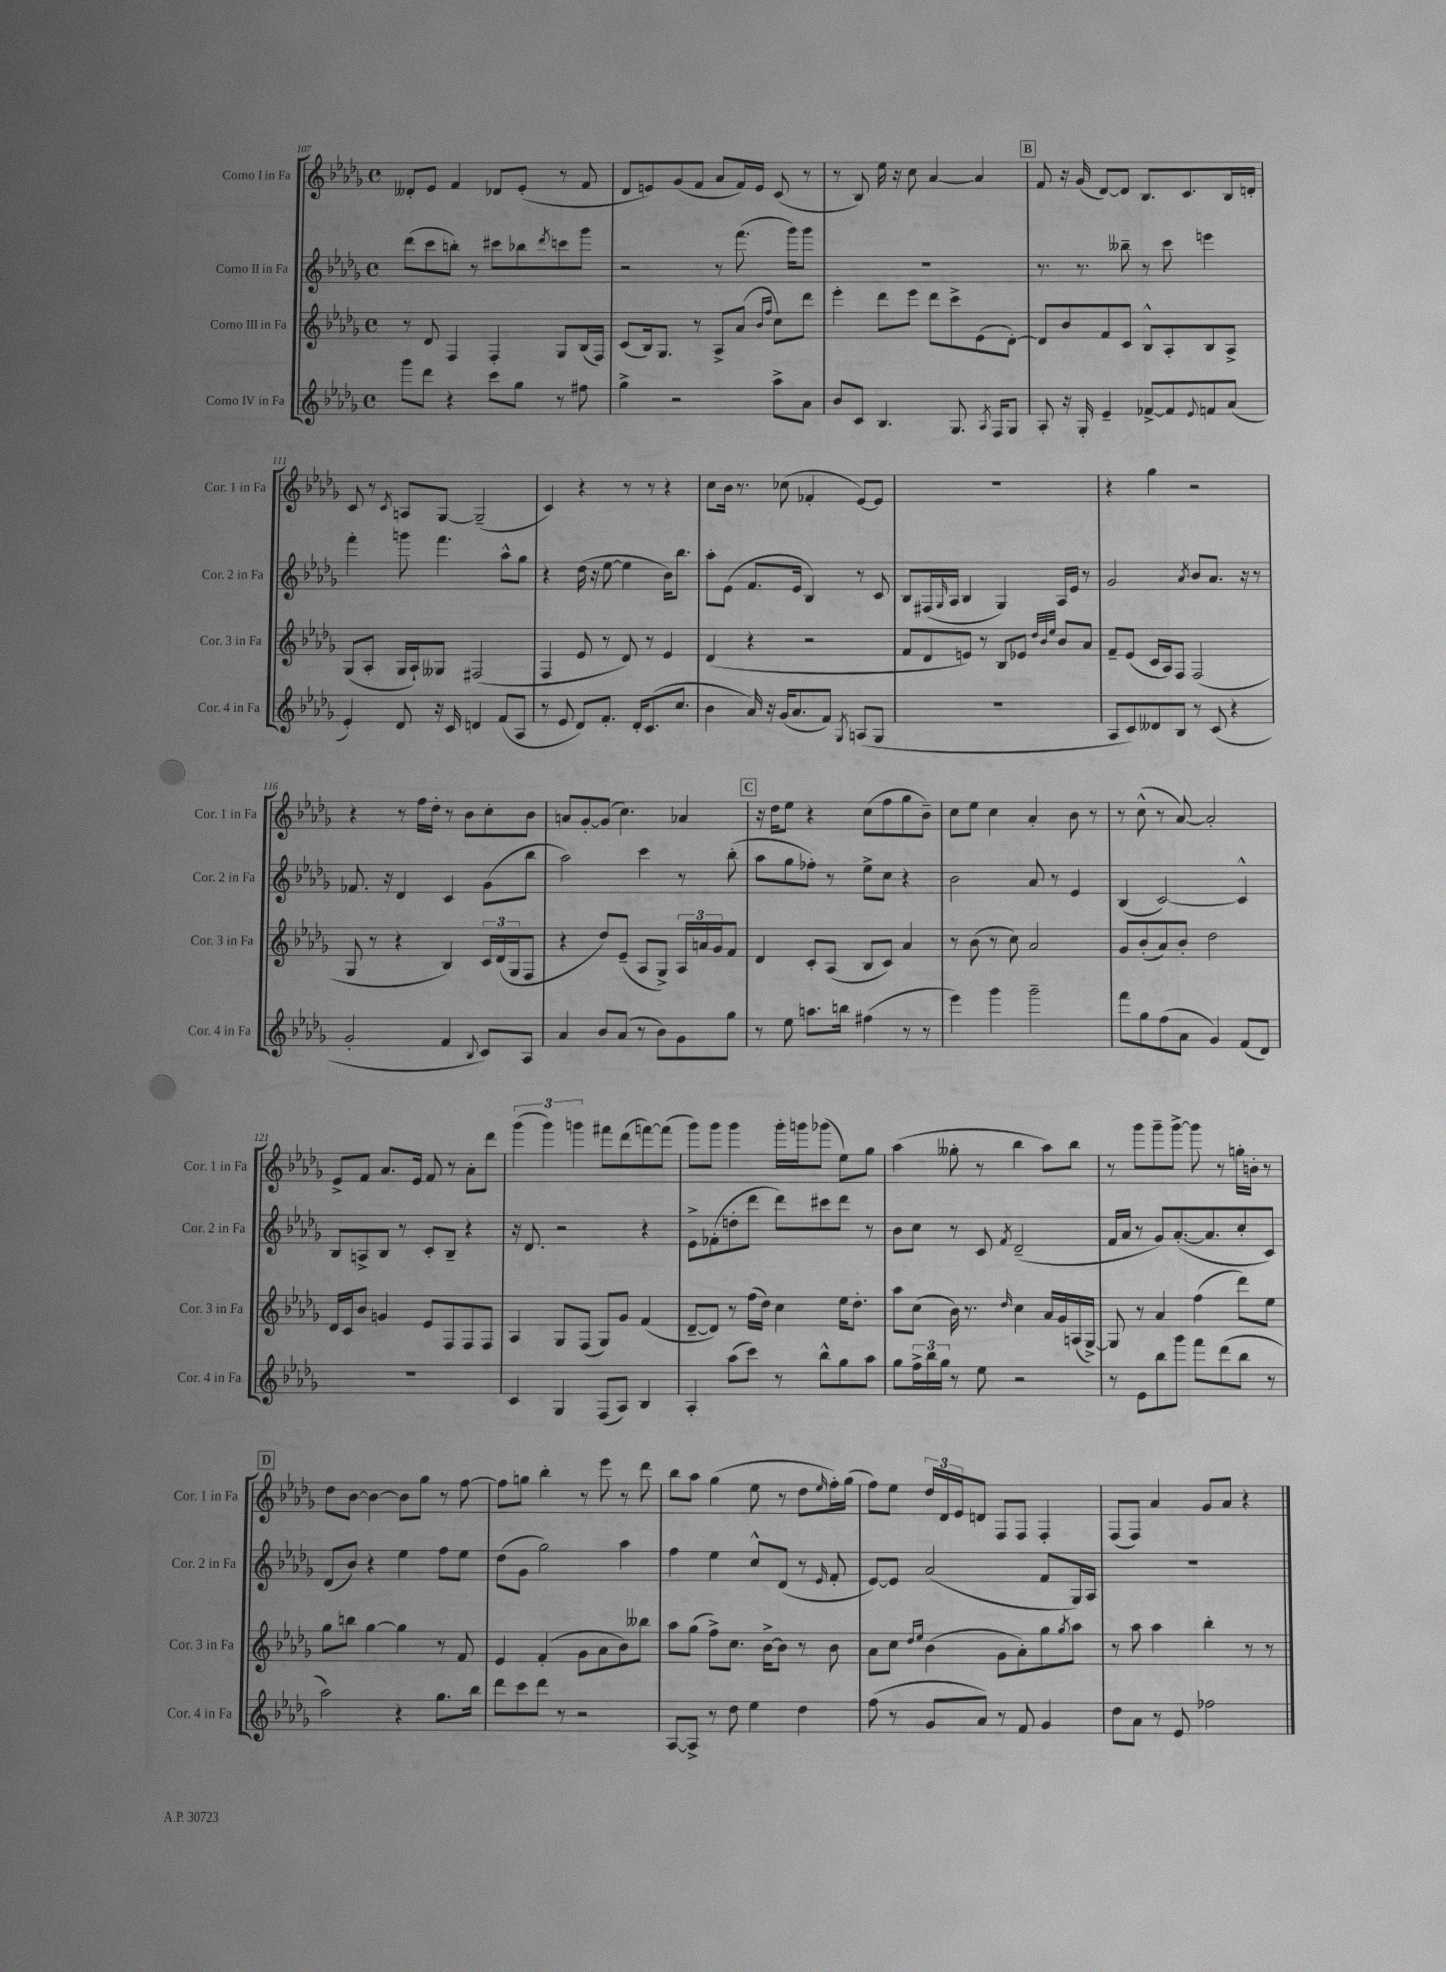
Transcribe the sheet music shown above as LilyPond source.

<<
\new StaffGroup <<
\new Staff = "s0" \with { instrumentName = "Corno I in Fa" shortInstrumentName = "Cor. 1 in Fa" } {
    \clef treble \key des \major \defaultTimeSignature \time 4/4
    deses'8-. ees'8 f'4 des'8 ees'8-.( r8 f'8 |
    des'8 e'8) ges'8( f'8 aes'8 f'16) e'16 c'8( r8 |
    r8 bes8) ees''16 r16 c''8 aes'4~ aes'4 |
    \mark \markup { \box "B" } f'8 r16 ges'16( des'8~) des'8 bes8. c'8. bes16 d'16-. |
    c'8 r8 \acciaccatura { c'8 } a8 ges8~ ges2--( |
    c'4) r4 r8 r8 r4 |
    c''8 bes'16 r8. ces''8( fes'4-. ees'8~) ees'8 |
    R1 |
    r4 ges''4 r2 |
    r4 r8 f''16 des''16-. r8 bes'8 c''8-. bes'8 |
    a'8 ges'8~-. ges'8( c''4.) aes'4 |
    \mark \markup { \box "C" } r16 des''16 ees''8 r4 c''8( f''8 ges''8 bes'8--) |
    c''8 ees''8 c''4 aes'4-. bes'8 r8 |
    r8 c''8-^( r8 aes'8~) aes'2-. |
    ees'8-> f'8 aes'8. ees'16 f'8 r8 aes'8-. des'''8 |
    \tuplet 3/2 { ges'''4( ges'''4) g'''4 } fis'''8 des'''8( f'''8~) f'''8( |
    ges'''8) ges'''8 ges'''4 ges'''16-. g'''16 ges'''8( ees''8) ges''8 |
    aes''4( geses''8-. r8 bes''4 aes''8) bes''8 |
    r8 ges'''8 ges'''8-- ges'''8~-> ges'''8 r8 g''16-. b'16-. r8 |
    \mark \markup { \box "D" } des''8 bes'8~ bes'4~ bes'8 ges''8 r8 f''8~ |
    f''8 g''8 bes''4-. r8 ees'''8 r8 des'''8 |
    bes''8 aes''8 ges''4( ees''8 r8 des''8 \grace { ees''16 } f''16-.) ges''16( |
    f''8) ees''8 \tuplet 3/2 { des''16 des'16 ees'16 } d'8 f8 f8 f4-. |
    f8( f8) aes'4 ges'8 aes'8 r4 \bar "|." |
}
\new Staff = "s1" \with { instrumentName = "Corno II in Fa" shortInstrumentName = "Cor. 2 in Fa" } {
    \clef treble \key des \major \defaultTimeSignature \time 4/4
    des'''8( c'''8 b''8-.) r8 cis'''8 bes''8 \acciaccatura { des'''8 } c'''8 ges'''8 |
    r2 r8 f'''8.( ges'''16) ges'''8 |
    R1 |
    \mark \markup { \box "B" } r8. r8. beses''8-- r8 c'''8 e'''4 |
    f'''4-. g'''8 f'''4. aes''8-^ ges''8 |
    r4 des''16( r16 ees''8~ ees''4 bes'16) bes''8. |
    aes''8-. ees'8( f'8. ees'16 bes4) r8 c'8 |
    bes8 fis16( \grace { ges16 } aes16 bes4 ges4) aes16 ees'16 r8 |
    ges'2 \acciaccatura { aes'8 } bes'8 aes'8. r16 r8 |
    fes'8. r16 des'4 c'4 ges'8( bes''8 |
    aes''2) c'''4 r8 bes''8-.( |
    \mark \markup { \box "C" } aes''8 ges''8 fes''8-.) r8 ees''8-> c''8 r4 |
    bes'2 aes'8 r8 ees'4 |
    bes4( c'2~) c'4-^ |
    bes8 a8-> bes8 r8 c'8-. bes8-- r4 |
    r16 des'8. r2 r4 |
    ees'8-> fes'8-.( d''8-. des'''8 des'''8) cis'''8 des'''8 r8 |
    bes'8 c''8 r8 c'8 \acciaccatura { f'8 } des'2--( |
    f'16 aes'16 r8 ges'8) aes'8.~-.( aes'8. c''8-. c'8) |
    \mark \markup { \box "D" } des'8( bes'8) r4 ees''4 f''8 ees''8 |
    des''8( ges'8 ges''2) aes''4 |
    f''4 ees''4 c''8-^ des'8( r8 \grace { ees'16 } f'8-. |
    ees'8~) ees'8 aes'2( f'8 ges16) aes16 |
    R1 \bar "|." |
}
\new Staff = "s2" \with { instrumentName = "Corno III in Fa" shortInstrumentName = "Cor. 3 in Fa" } {
    \clef treble \key des \major \defaultTimeSignature \time 4/4
    r8 des'8 f4 f4-. ges8 bes16( f16) |
    c'8( bes16) ges8. r8 aes8-> aes'8( \grace { bes'16 f''16 } c''8) des'''8 |
    ees'''4-. des'''8 ees'''8 des'''8 c'''8-> ees'8( des'8~-.) |
    \mark \markup { \box "B" } des'8 bes'8 f'8 c'8 bes8-^ aes8-. bes8 aes8-> |
    ges8( aes8-. ges16 aes16-!) geses8 fis2( |
    f4 ees'8 r8 des'8) r8 ees'4 |
    des'4( r4 r2 |
    f'8 des'8 e'8) r8 bes8 ees'8 \grace { des''32 bes'32 ees''32 } bes'8 aes'8 |
    f'8-- ees'8( c'16 aes16) f8 f2( |
    ges8 r8 r4 bes4) \tuplet 3/2 { c'16 des'16( ges16 } f8 |
    r4 des''8) ees'8--( aes8 ges8->) \tuplet 3/2 { aes16 a'16 ges'16 } f'8 |
    \mark \markup { \box "C" } des'4 c'8-. aes8( bes8 c'8) aes'4 |
    r8 bes'8( r8 c''8) aes'2 |
    ges'8 bes'8-.( aes'8) bes'8-. des''2 |
    des'16 c'16 bes'8 g'4 ees'8 f8 f8 f8 |
    aes4 ges8 f8( ges8) ges'8 f'4( |
    des'8~-- des'8) r8 f''16( des''16) c''4 ees''16 des''8.-. |
    aes''8 c''8( bes'16) r8. \grace { des''16 } c''4 aes'16 ges'16 a16( ges16~->) |
    ges8 r8 aes'4 f''4( des'''8) ees''8 |
    \mark \markup { \box "D" } ges''8 b''8 ges''4~ ges''4 r8 f'8 |
    ees'4 f'4-.( ges'8 aes'8 bes'8) beses''8 |
    aes''8 ges''8( f''8->) c''8. bes'16~-> bes'8 r8 bes'8 |
    aes'8 c''8 \grace { des''16 ees''16 } bes'4( ges'8 aes'8-.) ges''8 \acciaccatura { ges''8 } aes''8 |
    r8 aes''8 aes''4 bes''4-. r8 r8 \bar "|." |
}
\new Staff = "s3" \with { instrumentName = "Corno IV in Fa" shortInstrumentName = "Cor. 4 in Fa" } {
    \clef treble \key des \major \defaultTimeSignature \time 4/4
    ges'''8 des'''8 r4 c'''8 ges''8 r8 fis''8 |
    ges''4-> r2 aes''8-> aes'8 |
    bes'8 c'8 bes4. ges8. \acciaccatura { aes8 } f16 ges8 |
    \mark \markup { \box "B" } aes8-. r16 ges16-. ees'4-- fes'8~-> fes'8 \appoggiatura { ees'8 } f'8 aes'8( |
    ees'4-.) des'8 r16 c'16 d'4 f'8( aes8 |
    r8 ees'8 des'8) f'8.-. des'16-. c'8.( c''8. |
    bes'4 aes'16) r16 ges'16( aes'8. f'8) \acciaccatura { ges8 } a8( ges8 |
    R1 |
    aes8 c'8) deses'8 bes8 r8 c'8( r4 |
    ges'2-. f'4 \appoggiatura { bes8 } c'8) aes8 |
    aes'4 bes'8 aes'8( r8 bes'8) ges'8 ges''8 |
    \mark \markup { \box "C" } r8 ees''8 a''8. b''16 fis''4( r8 r8 |
    ees'''4) ges'''4 ges'''2-- |
    f'''8 ges''8 f''8( aes'8 ges'4) f'8( des'8) |
    R1 |
    c'4 ges4 f8( aes8) bes4 |
    aes4-. aes''8( c'''8) r8 bes''8-^ ges''8 aes''8 |
    ges''8 \tuplet 3/2 { f''16-> bes''16 ges''16 } r8 ees''8 r2 |
    r8 ees'8 bes''8 ges'''8 f'''8 des'''8( bes''8 r8 |
    \mark \markup { \box "D" } aes''2) r4 ges''8. bes''16 |
    des'''8 c'''8 des'''8 r8 r2 |
    aes8~ aes8-> r8 des''8 ees''4 des''4 |
    f''8( r8 ges'8 aes'8) r8 f'8 ges'4 |
    des''8 aes'8 r8 ees'8 fes''2 \bar "|." |
}
>>
>>
\layout { \context { \Score currentBarNumber = #107 } }
